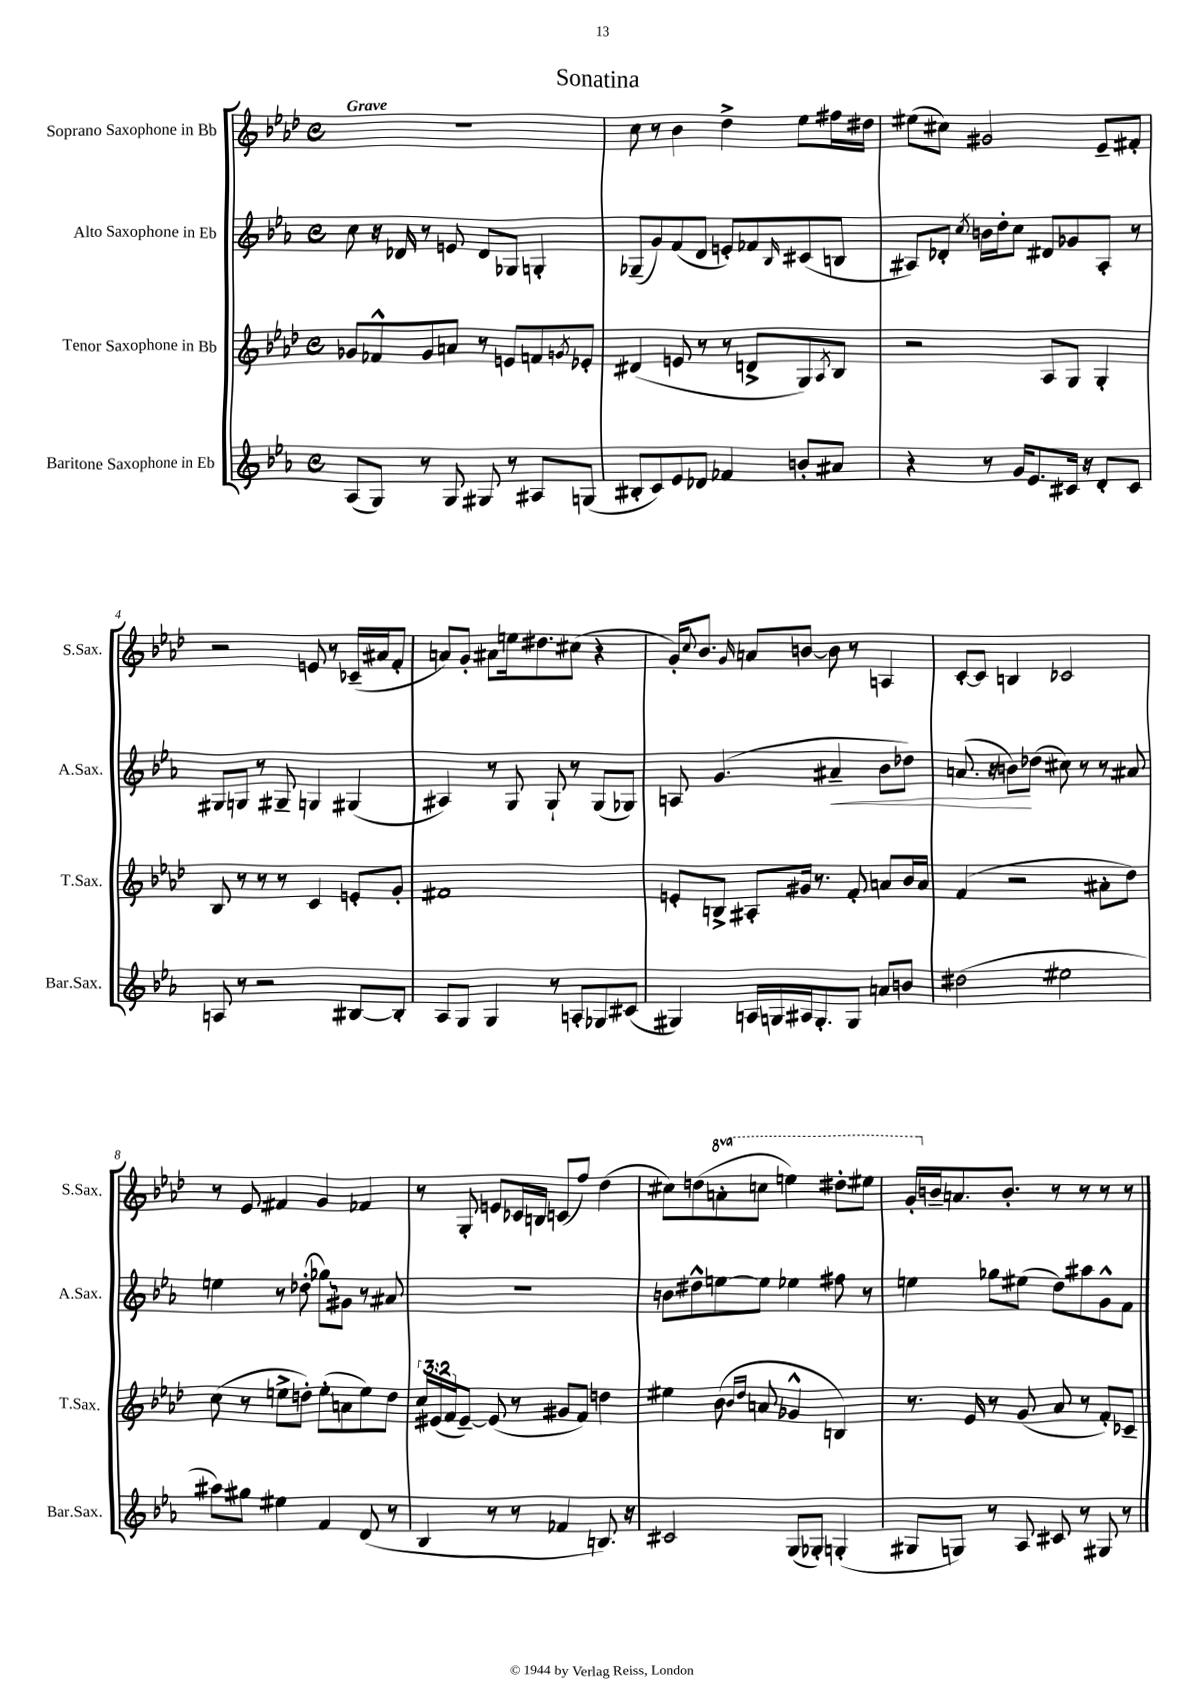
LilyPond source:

\header { title = "Sonatina" }
<<
\new StaffGroup <<
\new Staff = "s0" \with { instrumentName = "Soprano Saxophone in Bb" shortInstrumentName = "S.Sax." } {
    \clef treble \key aes \major \defaultTimeSignature \time 4/4 \set Staff.ottavationMarkups = #ottavation-simple-ordinals \tempo "Grave"
    R1 |
    c''8 r8 bes'4 des''4-> ees''8 fis''16 dis''16 |
    eis''8( cis''8) gis'2 ees'8-- fis'8-. |
    r2 e'8 r8 ces'16--( ais'16 f'8-. |
    a'8) g'8-. ais'8 e''16 dis''8. cis''8( r4 |
    g'16-.) \appoggiatura { c''8 } bes'8. \grace { g'16 } a'8 b'8~ b'8 r8 a4 |
    c'8~-. c'8 b4 ces'2 |
    r8 ees'8 fis'4 g'4 fes'4 |
    r8 g8-. e'8 ces'16 b16 c'8( f''8) des''4( |
    cis''8) d''8( \ottava #1 a''8-. c'''!8 e'''4) dis'''8-. eis'''8 |
    g''16-. \ottava #0 b'16-- a'8. b'8.-. r8 r8 r8 r8 \bar "|." |
}
\new Staff = "s1" \with { instrumentName = "Alto Saxophone in Eb" shortInstrumentName = "A.Sax." } {
    \clef treble \key ees \major \defaultTimeSignature \time 4/4
    c''8 r16 des'16 r8 e'8 des'8 ges8 g4-. |
    ges8--( g'8) f'8( d'8 e'8-.) fes'8 \grace { bes16 } cis'8( b8 |
    ais8) des'8-. \acciaccatura { c''8 } b'16 d''16-. c''8 dis'8 ges'8 ais8-. r8 |
    gis8 g8 r8 gis8-- g4 gis4( |
    ais4) r8 g8 g8-! r8 g8( ges8) |
    a8 g'4.( ais'4--\< bes'8 des''8) |
    a'8.( r16 b'8\!) des''8( cis''8) r8 r8 ais'8 |
    e''4 r8 des''8-.( \once \override Glissando.style = #'zigzag ges''8\glissando) gis'8 r8 ais'8 |
    R1 |
    b'8 dis''8-^ e''8~ e''8 ees''4 fis''8 r8 |
    e''4 ges''8 eis''8( d''8) ais''8 g'8-^ f'8 \bar "|." |
}
\new Staff = "s2" \with { instrumentName = "Tenor Saxophone in Bb" shortInstrumentName = "T.Sax." } {
    \clef treble \key aes \major \defaultTimeSignature \time 4/4 \override Staff.TupletNumber.text = #tuplet-number::calc-fraction-text
    ges'8 fes'8-^ ges'8 a'8 r8 e'8 f'8 \acciaccatura { g'8 } ees'8-. |
    dis'4( e'8 r8 r8 d'8-> g8) \acciaccatura { aes8 } bes8 |
    r2 aes8 g8 g4-. |
    bes8 r8 r8 r8 c'4 e'8-. g'8-. |
    fis'1 |
    e'8-. b8-> ais8-. gis'16 r8. f'8-. a'8 bes'16 a'16 |
    f'4( r2 ais'8-. des''8) |
    c''8( r8 e''8-> d''8-.) e''8-.\glissando( a'8 e''8) d''8 |
    \tuplet 3/2 { c''16 eis'16( f'16 } eis'8~--) eis'8( r8 gis'8 f'8) d''4 |
    eis''4 bes'8( \grace { bes'16 des''16 } a'8 ges'4-^ b4) |
    r8. ees'16 r8 g'8( aes'8 r8 f'8-.) ces'8-- \bar "|." |
}
\new Staff = "s3" \with { instrumentName = "Baritone Saxophone in Eb" shortInstrumentName = "Bar.Sax." } {
    \clef treble \key ees \major \defaultTimeSignature \time 4/4
    aes8( g8) r8 g8 gis8 r8 ais8 g8( |
    bis8-. c'8) ees'8 des'8 fes'4 b'8-. ais'8 |
    r4 r8 g'16 ees'8. cis'16 r16 d'8-. cis'8 |
    a8 r8 r2 bis8~ bis8-. |
    aes8 g8 g4 r8 a8-. ges8 cis'8( |
    gis4) a16 g16 ais16 g8.-. g8 a'8 b'8 |
    dis''2( eis''2 |
    ais''8) gis''8 eis''4 f'4 d'8( r8 |
    bes4 r8 r8 fes'4 b8.) r16 |
    cis'2 g8( ges8-.) g4-.( |
    gis8 g8) r8 aes8 cis'8 r8 gis8 r8 \bar "|." |
}
>>
>>
